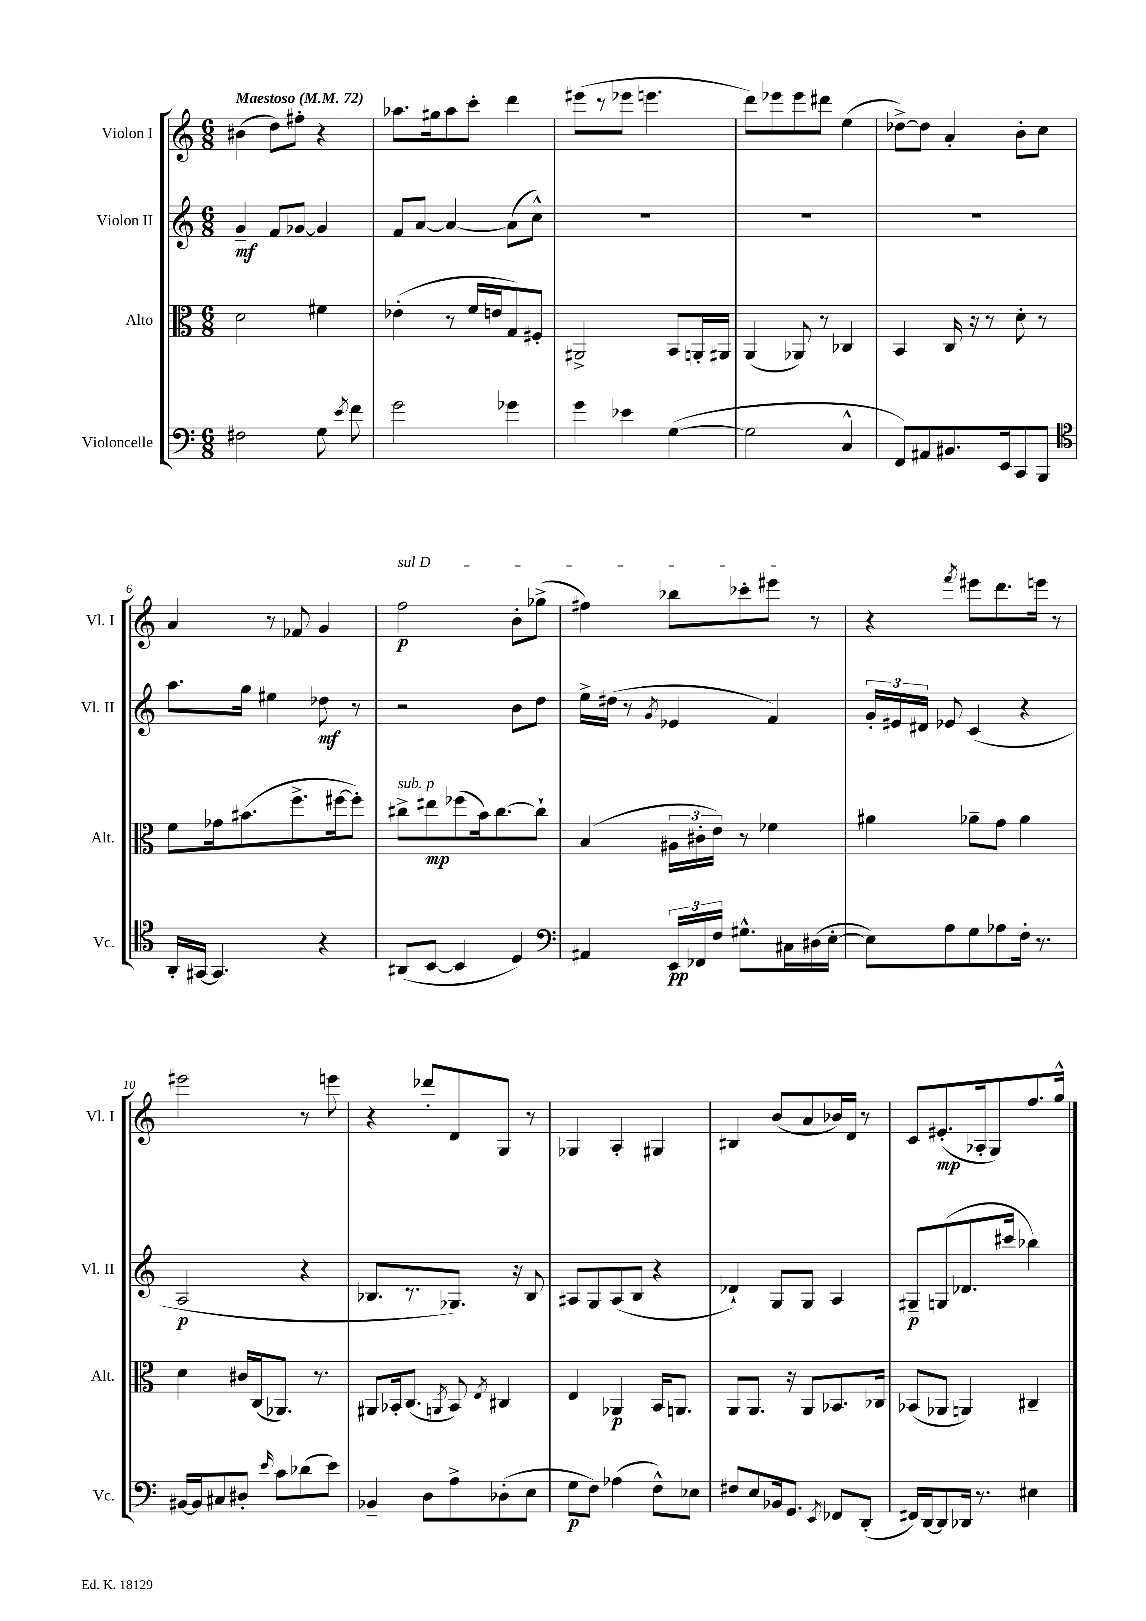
<<
\new StaffGroup <<
\new Staff = "s0" \with { instrumentName = "Violon I" shortInstrumentName = "Vl. I" } {
    \clef treble \key c \major \numericTimeSignature \time 6/8 \tempo "Maestoso" 4 = 72
    \autoBeamOff bis'4( d''8[) fis''8]-. r4 |
    aes''8.[ gis''16 aes''8 c'''8]-. d'''4 |
    eis'''8[( r8 ees'''8] e'''4. |
    d'''8[) ees'''8 ees'''8 dis'''8] e''4( |
    des''8[~->) des''8] a'4-. b'8[-. c''8] |
    a'4 r8 fes'8 g'4 |
    \once \override TextSpanner.bound-details.left.text = \markup { \italic "sul D" } f''2\p\startTextSpan b'8[-. ges''8]->( |
    fis''4) bes''8[ ces'''8-. eis'''8]\stopTextSpan r8 |
    r4 \acciaccatura { f'''8 } eis'''8[ d'''8. e'''16] r8 |
    eis'''2 r8 e'''8 |
    r4 des'''8[-. d'8 g8] r8 |
    ges4 a4-. gis4 |
    bis4 b'8[( a'8 bes'16) d'16] r8 |
    c'8[ eis'8.-.\mp( aes16-. g8) f''8. g''16]-^ \bar "|." |
}
\new Staff = "s1" \with { instrumentName = "Violon II" shortInstrumentName = "Vl. II" } {
    \clef treble \key c \major \numericTimeSignature \time 6/8
    \autoBeamOff g'4--\mf f'8[ ges'8]~ ges'4 |
    f'8[ a'8]~ a'4~ a'8[( c''8]-^) |
    R2. |
    R2. |
    R2. |
    a''8.[ g''16] eis''4 des''8\mf r8 |
    r2 b'8[ d''8] |
    e''16[-> dis''16]( r8 \acciaccatura { g'8 } ees'4 f'4) |
    \tuplet 3/2 { g'16[-. eis'16 dis'16] } ees'8 c'4( r4 |
    a2\p r4 |
    bes8.[ r8. ges8.]) r16 bes8 |
    ais8[ g8 ais8( b8] r4 |
    des'4-!) g8[ g8] a4 |
    gis8[--\p g8( des'8. cis'''16] bes''4) \bar "|." |
}
\new Staff = "s2" \with { instrumentName = "Alto" shortInstrumentName = "Alt." } {
    \clef alto \key c \major \numericTimeSignature \time 6/8
    \autoBeamOff d'2 fis'4 |
    ees'4-.( r8 f'16[ e'16 g8) fis8]-. |
    ais,2-> b,8[ a,16-. ais,16] |
    a,4( aes,8) r8 ces4 |
    b,4 c16 r16 r8 d'8-. r8 |
    f'8[ ges'16 bis'8.( f''8.-> fis''16~ fis''8]-.) |
    cis''8[->^\markup { \italic "sub. p" } eis''8\mp fes''8( b'16) cis''8.~ cis''8]-! |
    b4( \tuplet 3/2 { ais16[ cis'16-. e'16]) } r8 fes'4 |
    ais'4 aes'8[-- g'8] aes'4 |
    d'4 cis'16[ c16( aes,8.]) r8. |
    ais,8[ bes,16-. c8.]( \acciaccatura { a,8 } bes,8) \acciaccatura { e8 } cis4 |
    e4 aes,4\p b,16[ a,8.] |
    a,8[ a,8.] r16 a,8[ bes,8. ces16] |
    bes,8[( aes,8] a,4) cis4-- \bar "|." |
}
\new Staff = "s3" \with { instrumentName = "Violoncelle" shortInstrumentName = "Vc." } {
    \clef bass \key c \major \numericTimeSignature \time 6/8
    \autoBeamOff fis2 g8 \acciaccatura { e'8 } f'8 |
    g'2 ges'4 |
    g'4 ees'4 g4~( |
    g2 c4-^ |
    f,8[) ais,8 bis,8. e,16 c,8 b,,8] |
    \clef tenor a,16[-. gis,16]~ gis,4. r4 |
    ais,8[( b,8]~ b,4 d4) |
    \clef bass ais,4 \tuplet 3/2 { e,16[\pp fes,16 f16] } gis8.[-^ cis16 dis16( e16]~-. |
    e8[) a8 g8 aes8 f16]-. r8. |
    bis,16[~ bis,16 cis8 dis8]-. \grace { e'16 } c'8[ des'8( e'8]) |
    bes,4-- d8[ a8-> des8-.( e8] |
    g8[\p f8]) aes4( f8[-^) ees8] |
    fis8[ e8 bes,16 g,8.] \acciaccatura { e,8 } fes,8[ d,8]-.( |
    fis,16[) d,16~ d,8 des,16] r8. eis4 \bar "|." |
}
>>
>>
